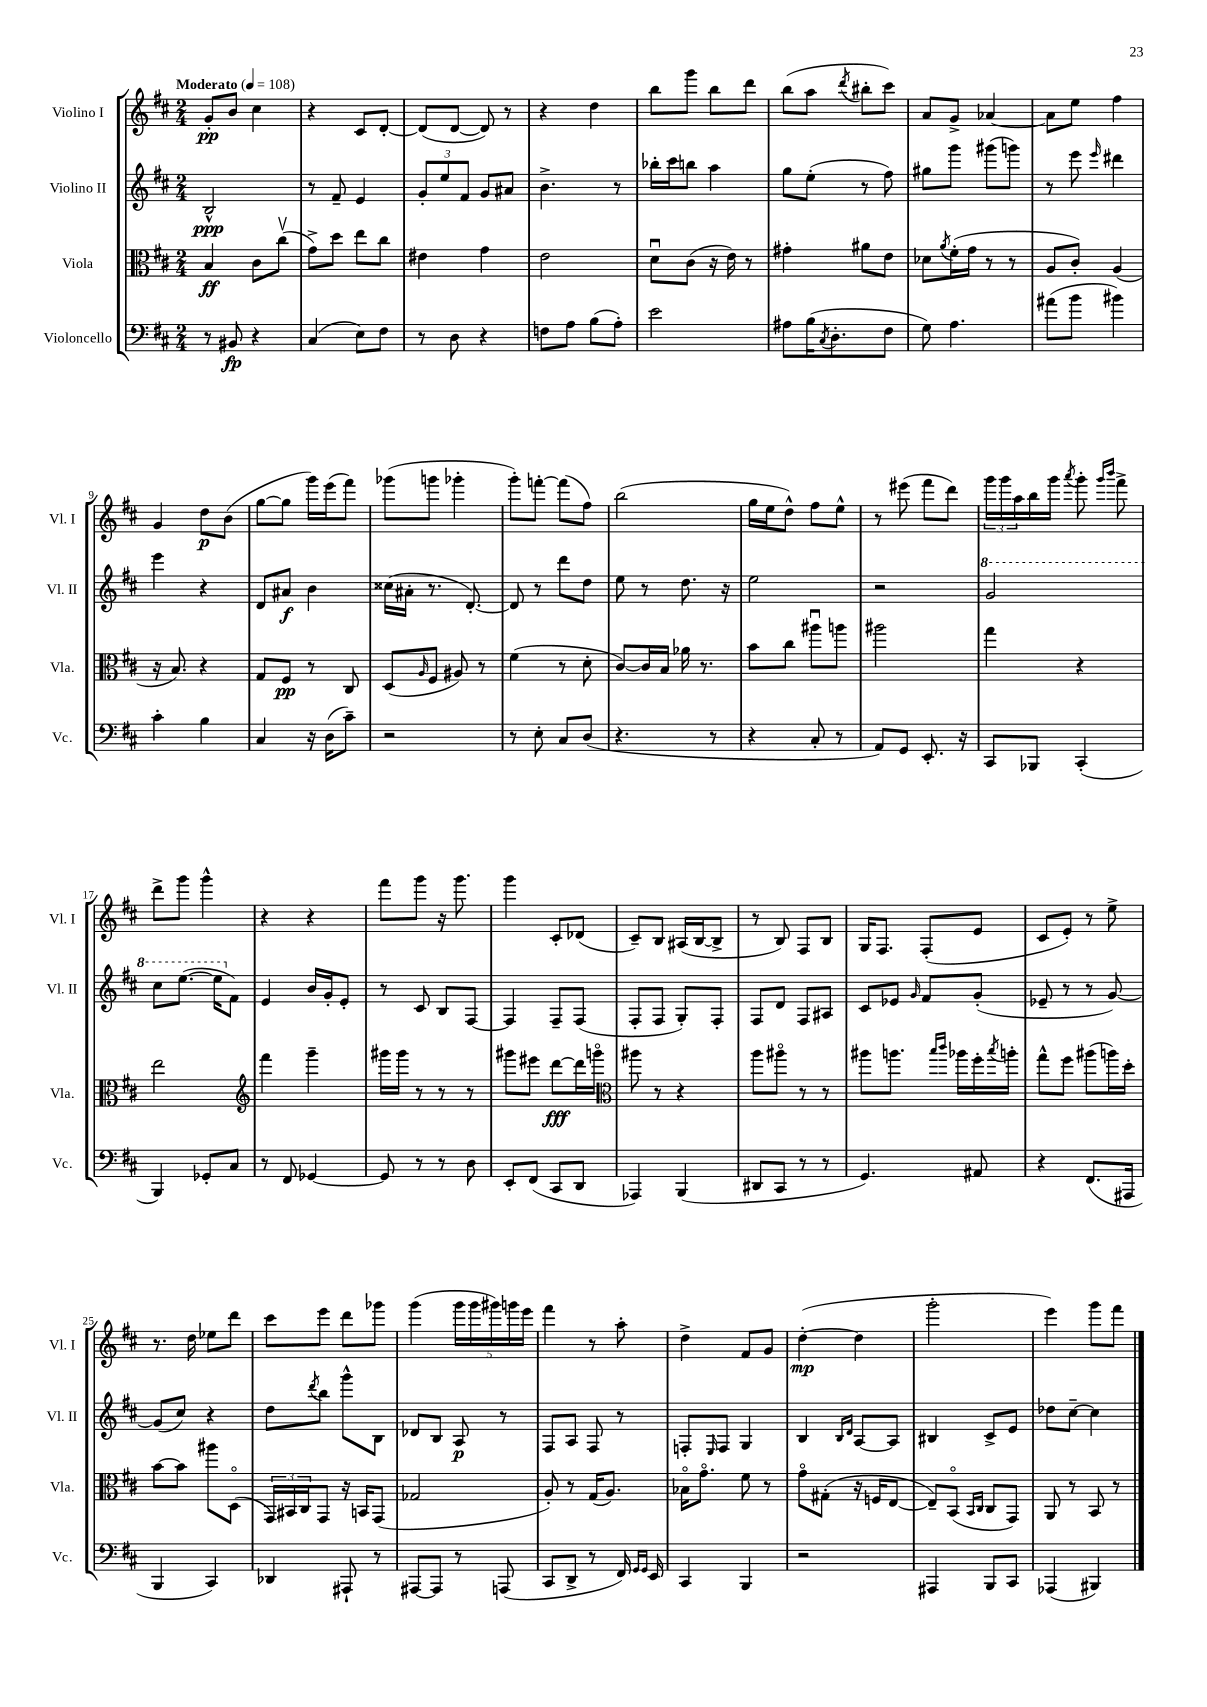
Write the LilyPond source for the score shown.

<<
\new StaffGroup <<
\new Staff = "s0" \with { instrumentName = "Violino I" shortInstrumentName = "Vl. I" } {
    \clef treble \key d \major \numericTimeSignature \time 2/4 \tempo "Moderato" 4 = 108
    g'8-.\pp b'8 cis''4 |
    r4 cis'8 d'8~-. |
    d'8( d'8~ d'8) r8 |
    r4 d''4 |
    b''8 g'''8 b''8 d'''8 |
    b''8( a''8 \acciaccatura { d'''8 } bis''8-. cis'''8) |
    a'8 g'8-> aes'4~ |
    aes'8 e''8 fis''4 |
    g'4 d''8\p b'8( |
    g''8~ g''8 g'''16) e'''16( fis'''8) |
    ges'''8( g'''8 ges'''4-. |
    g'''8-.) f'''8~-. f'''8( fis''8) |
    b''2( |
    g''16 e''16 d''8-^) fis''8 e''8-^ |
    r8 eis'''8( fis'''8 d'''8) |
    \tuplet 3/2 { g'''16 g'''16 a''16 } b''16 g'''16 \acciaccatura { a'''8 } g'''8-. \grace { g'''16 b'''16 } fis'''8-> |
    d'''8-> g'''8 g'''4-^ |
    r4 r4 |
    fis'''8 g'''8 r16 g'''8. |
    g'''4 cis'8-. des'8( |
    cis'8--) b8 ais16( b16~ b8-> |
    r8 b8) fis8 b8 |
    g16 fis8. fis8-.( e'8 |
    cis'8 e'8-.) r8 e''8-> |
    r8. d''16 ees''8 d'''8 |
    cis'''8 e'''8 d'''8 ges'''8 |
    g'''4( \tuplet 5/4 { g'''16 g'''16 gis'''16) g'''16 e'''16 } |
    fis'''4 r8 a''8-. |
    d''4-> fis'8 g'8 |
    d''4~-.\mp( d''4 |
    g'''2-. |
    e'''4) g'''8 fis'''8 \bar "|." |
}
\new Staff = "s1" \with { instrumentName = "Violino II" shortInstrumentName = "Vl. II" } {
    \clef treble \key d \major \numericTimeSignature \time 2/4
    b2-^\ppp |
    r8 fis'8-- e'4 |
    \tuplet 3/2 { g'8-. e''8 fis'8 } g'8 ais'8 |
    b'4.-> r8 |
    bes''16-. cis'''16 b''8 a''4 |
    g''8 e''8-.( r8 fis''8) |
    gis''8 g'''8 gis'''8( g'''8) |
    r8 e'''8 \grace { e'''16 } dis'''4 |
    e'''4 r4 |
    d'8 ais'8\f b'4 |
    cisis''16( ais'16-. r8. d'8.~-.) |
    d'8 r8 d'''8 d''8 |
    e''8 r8 d''8. r16 |
    e''2 |
    r2 |
    \ottava #1 g''2 |
    cis'''8 e'''8.~( e'''16 \ottava #0 fis'8) |
    e'4 b'16 g'16-. e'8-. |
    r8 cis'8 b8 fis8~ |
    fis4 fis8-- fis8( |
    fis8-. fis8 g8-.) fis8-. |
    fis8 d'8 fis8 ais8 |
    cis'8 ees'8 \grace { g'16 } fis'8 g'8-.( |
    ees'8-- r8 r8 g'8~) |
    g'8( cis''8) r4 |
    d''8 \acciaccatura { d'''8 } b''8 g'''8-^ b8 |
    des'8 b8 a8\p r8 |
    fis8 a8 fis8 r8 |
    f8-. \grace { e16 } f8 g4 |
    b4 \grace { b16 d'16 } a8~ a8 |
    bis4 cis'8-> e'8 |
    des''8 cis''8~-- cis''4 \bar "|." |
}
\new Staff = "s2" \with { instrumentName = "Viola" shortInstrumentName = "Vla." } {
    \clef alto \key d \major \numericTimeSignature \time 2/4
    b4\ff cis'8 cis''8\upbow( |
    g'8->) d''8 e''8 cis''8 |
    eis'4 g'4 |
    e'2 |
    d'8\downbow cis'8( r16 e'16) r8 |
    gis'4-. ais'8 e'8 |
    des'8 \acciaccatura { a'8 } fis'16-.( g'16 r8 r8 |
    a8 cis'8-.) a4( |
    r16 b8.) r4 |
    g8 fis8\pp r8 cis8 |
    d8( \grace { a16 } fis8 ais8) r8 |
    fis'4( r8 d'8-. |
    cis'8~) cis'16 b16 aes'16 r8. |
    b'8 cis''8 ais''8\downbow a''8 |
    ais''2 |
    g''4 r4 |
    e''2 |
    \clef treble fis'''4 g'''4-- |
    gis'''16 gis'''16 r8 r8 r8 |
    gis'''8 eis'''8 d'''8~\fff d'''16 g'''16\flageolet |
    \clef alto ais''8 r8 r4 |
    a''8 ais''8\flageolet r8 r8 |
    ais''8 a''8. \grace { b''16 cis'''16 } aes''16 fis''16-. \acciaccatura { b''8 } a''16-. |
    g''8-^ fis''8 ais''8( a''16) d''16-. |
    b'8~ b'8 ais''8 d8\flageolet( |
    \tuplet 3/2 { g,16) bis,16 cis16 } g,8 r16 b,16 g,8( |
    ges2 |
    a8-.) r8 g16( a8.) |
    bes16\flageolet g'8.\flageolet fis'8 r8 |
    g'8\flageolet gis8-.( r16 f16 e8~ |
    e8--) b,8\flageolet( \grace { b,16 cis16 } cis8 g,8) |
    a,8 r8 b,8 r8 \bar "|." |
}
\new Staff = "s3" \with { instrumentName = "Violoncello" shortInstrumentName = "Vc." } {
    \clef bass \key d \major \numericTimeSignature \time 2/4
    r8 bis,8\fp r4 |
    cis4( e8) fis8 |
    r8 d8 r4 |
    f8 a8 b8( a8-.) |
    e'2 |
    ais8 b16( \acciaccatura { cis8 } d8.-. fis8 |
    g8) a4. |
    ais'8( b'8 bis'4) |
    cis'4-. b4 |
    cis4 r16 d16( cis'8--) |
    r2 |
    r8 e8-. cis8 d8( |
    r4. r8 |
    r4 cis8-. r8 |
    a,8) g,8 e,8.-. r16 |
    cis,8 bes,,8 cis,4-.( |
    b,,4) ges,8-. cis8 |
    r8 fis,8 ges,4~ |
    ges,8 r8 r8 d8 |
    e,8-. fis,8( cis,8 d,8 |
    aes,,4) b,,4( |
    dis,8 cis,8 r8 r8 |
    g,4.) ais,8 |
    r4 fis,8.( ais,,16 |
    b,,4 cis,4) |
    des,4 ais,,8-! r8 |
    ais,,8~ ais,,8 r8 a,,8( |
    cis,8 d,8-> r8 fis,16) \grace { g,16 g,16 } e,16 |
    cis,4 b,,4 |
    r2 |
    ais,,4 b,,8 cis,8 |
    aes,,4( bis,,4) \bar "|." |
}
>>
>>
